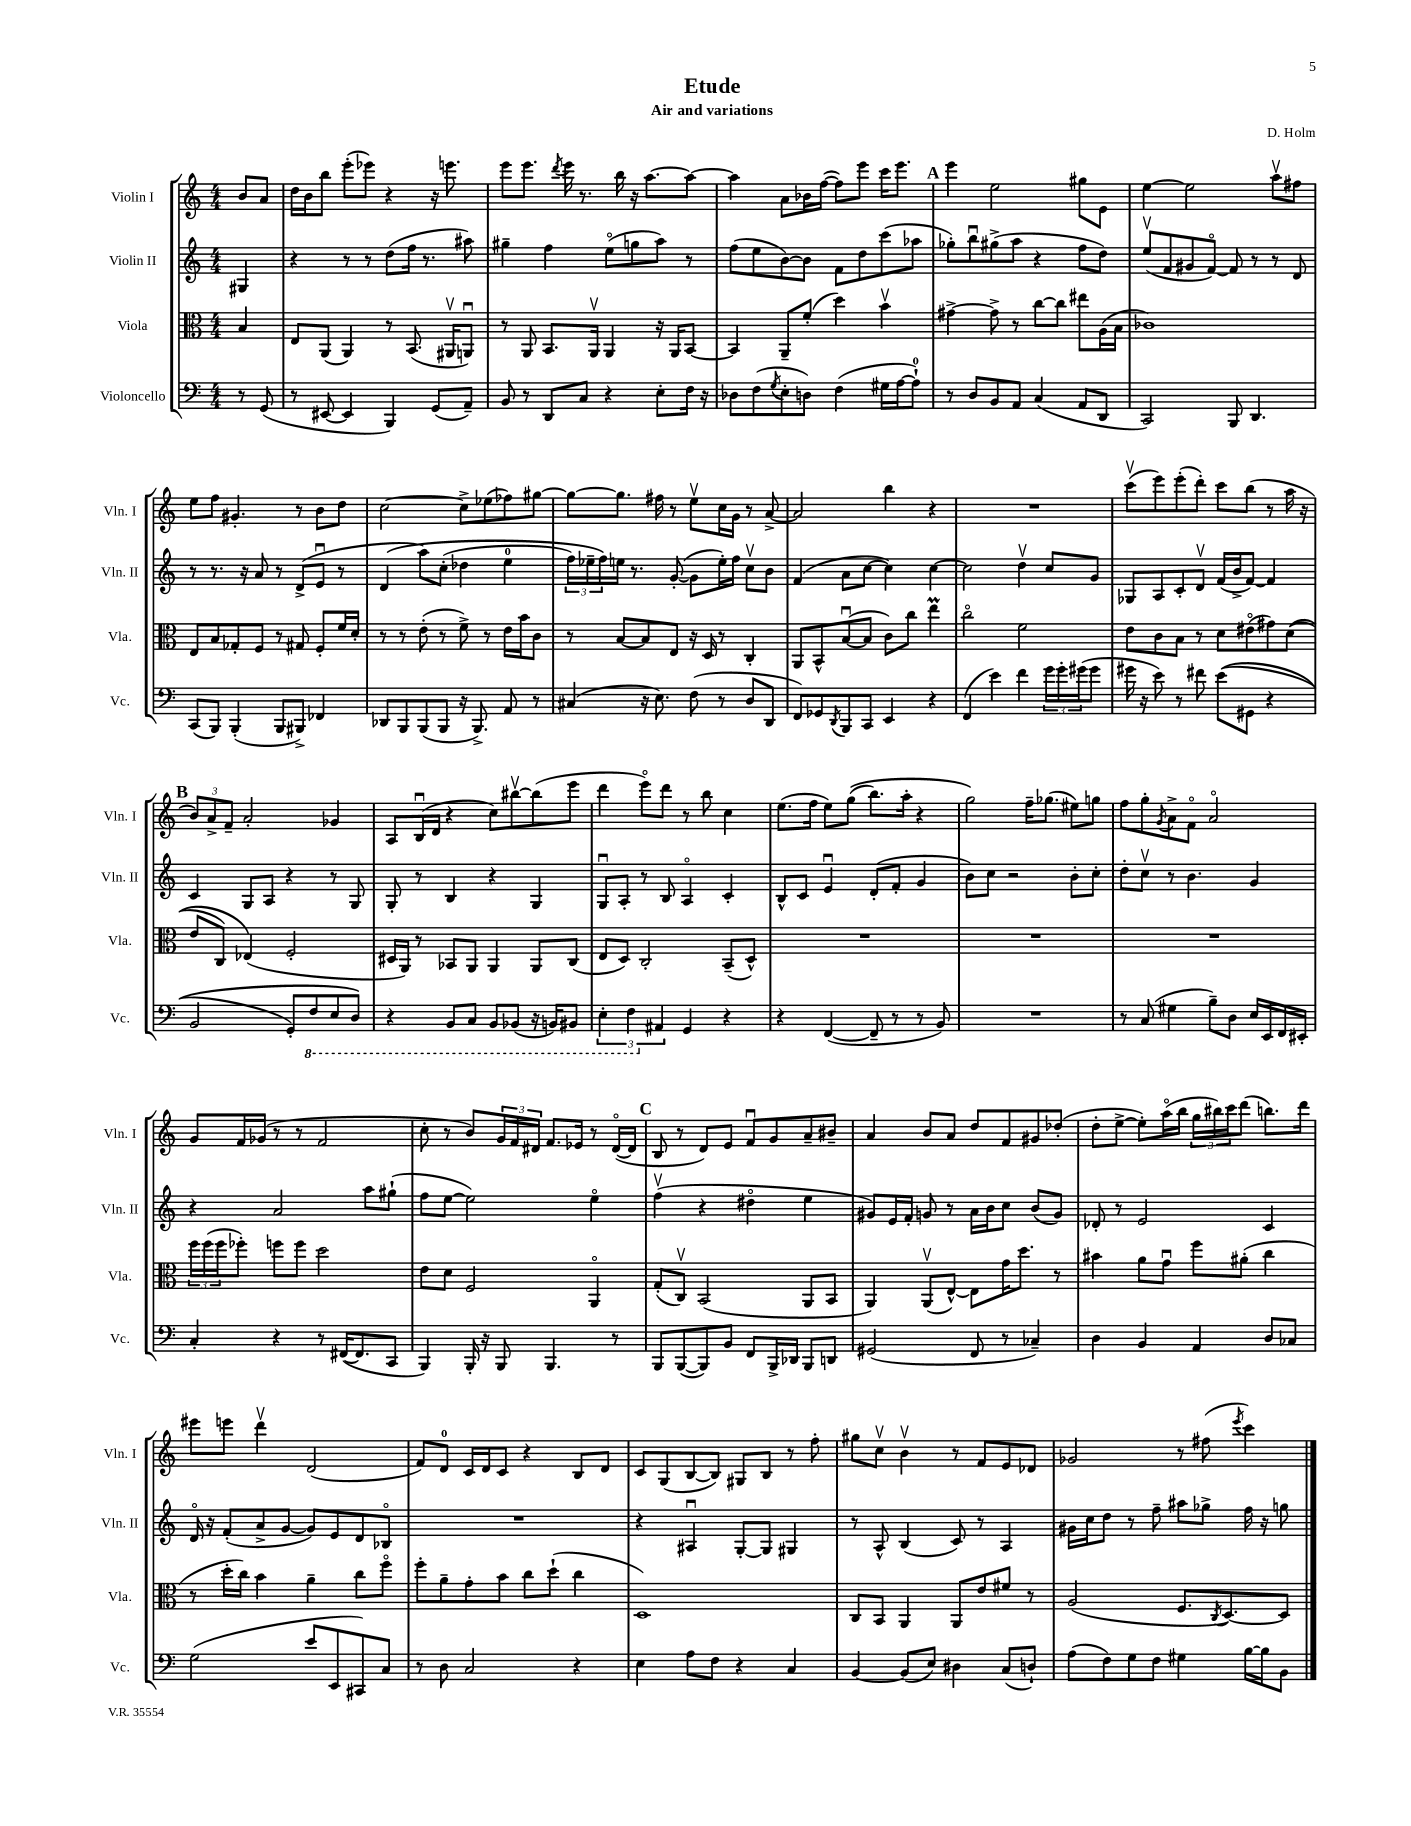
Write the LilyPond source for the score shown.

\header { title = "Etude" composer = "D. Holm" subtitle = "Air and variations" }
<<
\new StaffGroup <<
\new Staff = "s0" \with { instrumentName = "Violin I" shortInstrumentName = "Vln. I" } {
    \clef treble \key c \major \numericTimeSignature \time 4/4 \partial 4
    b'8 a'8 |
    d''16 b'16 b''8 e'''8-.( ees'''8) r4 r16 e'''8. |
    e'''8 e'''8. \acciaccatura { d'''8 } e'''16 r8. b''16 r16 a''8.~ a''8~ |
    a''4 a'8 bes'16 f''16~( f''8) e'''8 c'''16 e'''8. |
    \mark \markup { \bold "A" } e'''4 e''2 gis''8 e'8 |
    e''4~ e''2 a''8\upbow fis''8 |
    e''8 f''8 gis'4.-. r8 b'8 d''8 |
    c''2~ c''8-> ees''8( fes''8) gis''8~ |
    gis''8~ gis''8. fis''16 r8 e''8\upbow c''16 g'16 r8 a'8~-> |
    a'2 b''4 r4 |
    R1 |
    c'''8\upbow( e'''8) e'''8-.( d'''8-.) c'''8 b''8( r8 a''16 r16 |
    \mark \markup { \bold "B" } \tuplet 3/2 { b'8) a'8-> f'8-- } a'2-. ges'4 |
    a8 b16\downbow( d'16 r4 c''8) bis''8~\upbow bis''8( e'''8 |
    d'''4 e'''8\flageolet) d'''8 r8 b''8 c''4 |
    e''8.( f''16 e''8) g''8(\( b''8.) a''16-. r4 |
    g''2\) f''16-- ges''8.( eis''8) g''8 |
    f''8 g''8-. \acciaccatura { g'8 } a'8-> f'8\flageolet a'2\flageolet |
    g'8 f'16 ges'16( r8 r8 f'2 |
    c''8-. r8 b'8) \tuplet 3/2 { g'16 f'16 dis'16 } f'8. ees'16 r8 dis'16~\flageolet( dis'16 |
    \mark \markup { \bold "C" } b8 r8 d'8) e'8 f'8\downbow g'8 a'8-- bis'8-- |
    a'4 b'8 a'8 d''8 f'8 gis'8 des''8-.( |
    d''8-. e''8~-> e''8-.) a''16\flageolet( b''16 \tuplet 3/2 { g''16 bis''16) c'''16 } d'''8( b''8.) d'''16 |
    eis'''8 e'''8 d'''4\upbow d'2( |
    f'8) d'8-0 c'16 d'16 c'8 r4 b8 d'8 |
    c'8 g8( b8~ b8) gis8 b8 r8 f''8-. |
    gis''8 c''8\upbow b'4\upbow r8 f'8 e'8 des'8 |
    ges'2 r8 fis''8( \acciaccatura { e'''8 } c'''4) \bar "|." |
}
\new Staff = "s1" \with { instrumentName = "Violin II" shortInstrumentName = "Vln. II" } {
    \clef treble \key c \major \numericTimeSignature \time 4/4 \partial 4
    gis4 |
    r4 r8 r8 d''8( f''16 r8. ais''8) |
    gis''4-- f''4 e''8\flageolet( g''8 a''8) r8 |
    f''8( e''8 b'8~) b'8 f'8 d''8 c'''8( aes''8 |
    \mark \markup { \bold "A" } ges''8-.) b''8\downbow gis''8->( a''8 r4 f''8 d''8) |
    e''8\upbow( f'8 gis'8 f'8~\flageolet) f'8 r8 r8 d'8 |
    r8 r8. r16 a'8 r8 d'8->( e'8\downbow r8 |
    d'4\( a''8) c''8-.( des''4 e''4-0 |
    \tuplet 3/2 { f''16) ees''16-- f''16\) } e''16 r8. g'8~-.( g'8 e''16-.) f''16 c''8\upbow b'8 |
    f'4( a'8 c''8~ c''4) c''4~ |
    c''2 d''4\upbow c''8 g'8 |
    ges8 a8 c'8-. d'8\upbow f'16( b'16-> f'8~) f'4 |
    \mark \markup { \bold "B" } c'4 g8 a8 r4 r8 g8 |
    g8-. r8 b4 r4 g4 |
    g8\downbow a8-. r8 b8 a4\flageolet c'4-. |
    b8-^ c'8 e'4\downbow d'8-.( f'8-. g'4 |
    b'8) c''8 r2 b'8-. c''8-. |
    d''8-. c''8\upbow r8 b'4. g'4 |
    r4 a'2 a''8 gis''8-!( |
    f''8 e''8~ e''2) e''4\flageolet |
    \mark \markup { \bold "C" } f''4\upbow( r4 dis''4\flageolet e''4 |
    gis'8) e'16 f'16-. g'8 r8 a'16 b'16 c''8 b'8( g'8) |
    des'8-. r8 e'2 c'4 |
    d'16\flageolet r16 f'8-.( a'8-> g'8~ g'8) e'8 d'8 bes8\flageolet |
    R1 |
    r4 ais4\downbow g8~-. g8 gis4 |
    r8 a8-^ b4( c'8) r8 a4 |
    gis'16 c''16 d''8 r8 f''8-- ais''8 ges''8-> f''16 r16 g''8 \bar "|." |
}
\new Staff = "s2" \with { instrumentName = "Viola" shortInstrumentName = "Vla." } {
    \clef alto \key c \major \numericTimeSignature \time 4/4 \partial 4
    b4 |
    e8 a,8( a,4) r8 b,8.( ais,16\upbow a,8\downbow) |
    r8 a,8 b,8. a,16\upbow a,4 r16 a,16 b,8~ |
    b,4 a,8-- f'8-.( d''4) b'4\upbow |
    \mark \markup { \bold "A" } gis'4~-> gis'8-> r8 c''8~ c''8 eis''8 a16( b16 |
    ces'1) |
    e8 b8 ges8-. f8 r8 gis8 f8-. f'16 d'16-. |
    r8 r8 e'8-.( r8 f'8->) r8 e'16 b'16 c'8 |
    r8 b8~ b8 e8 r16 d16 r8 c4-. |
    a,8 b,8-^ b8~\downbow( b8 c'8) c''8 e''4\prall |
    c''2\flageolet f'2 |
    e'8 c'8 b8 r8 d'8 eis'8\flageolet( gis'8) d'8(\( |
    \mark \markup { \bold "B" } e'8 c8) ees4(\) f2-. |
    dis16 a,16) r8 bes,8 a,8 a,4 a,8 c8( |
    e8 d8) c2-. b,8--( d8-^) |
    R1 |
    R1 |
    R1 |
    \tuplet 3/2 { f''16 f''16( f''16 } fes''8-.) f''8 f''8 d''2 |
    e'8 d'8 f2 a,4\flageolet |
    \mark \markup { \bold "C" } g8-.( c8\upbow) b,2( a,8 b,8 |
    a,4) a,8\upbow( e8~-^) e8 g'16 d''8. r8 |
    bis'4 a'8 g'8\downbow f''8 ais'8-.( c''4 |
    r8 d''16-. c''16) b'4 a'4-- c''8 f''8\flageolet |
    f''8-. a'8-- g'8-. b'8 c''8 d''8-!( c''4 |
    d1) |
    c8 b,8 a,4 a,8 e'8 fis'8 r8 |
    a2( f8. \acciaccatura { c8 } d8.~) d8 \bar "|." |
}
\new Staff = "s3" \with { instrumentName = "Violoncello" shortInstrumentName = "Vc." } {
    \clef bass \key c \major \numericTimeSignature \time 4/4 \partial 4
    r8 g,8( |
    r8 eis,8~ eis,4 b,,4) g,8( a,8--) |
    b,8 r8 d,8 c8 r4 e8-. f16 r16 |
    des8 f8( \acciaccatura { g8 } e8-. d8) f4( gis16 a16~ a8-0-!) |
    \mark \markup { \bold "A" } r8 d8 b,8 a,8 c4( a,8 d,8 |
    c,2) b,,8 d,4. |
    c,8( b,,8) b,,4-.( b,,8 bis,,8->) fes,4 |
    des,8 b,,8 b,,8( b,,8 r16 b,,8.->) a,8 r8 |
    cis4( r16 e8.) f8( r8 d8 d,8 |
    f,8) ges,8 \acciaccatura { d,8 } b,,8 c,8 e,4 r4 |
    f,4( e'4) f'4 \tuplet 3/2 { g'16 g'16-. gis'16( } gis'8 |
    gis'16 r16 e'8) r8 fis'8 e'8(\( gis,8 r4 |
    \mark \markup { \bold "B" } b,2 g,8-.) \ottava #-1 f,8 e,8 d,8\) |
    r4 b,,8 c,8 b,,8 bes,,8( r16 b,,16) bis,,8 |
    \tuplet 3/2 { e,4-. f,4 \ottava #0 ais,4 } g,4 r4 |
    r4 f,4~( f,8-- r8 r8 b,8) |
    R1 |
    r8 c8( gis4 b8--) d8 e16 e,16 f,16 eis,16-. |
    c4-. r4 r8 fis,16~( fis,8. c,8 |
    b,,4) b,,16-. r16 b,,8 b,,4. r8 |
    \mark \markup { \bold "C" } b,,8 b,,8~( b,,8) b,8 f,8 b,,16-> des,16 b,,8 d,8 |
    gis,2( f,8 r8 ces4--) |
    d4 b,4 a,4 d8 ces8 |
    g2( e'8 e,8 cis,8) c8 |
    r8 d8 c2 r4 |
    e4 a8 f8 r4 c4 |
    b,4~ b,8( e8) dis4 c8( d8-!) |
    a8( f8) g8 f8 gis4 b16~ b16 b,8 \bar "|." |
}
>>
>>
\layout { \context { \Score \remove "Bar_number_engraver" } }
